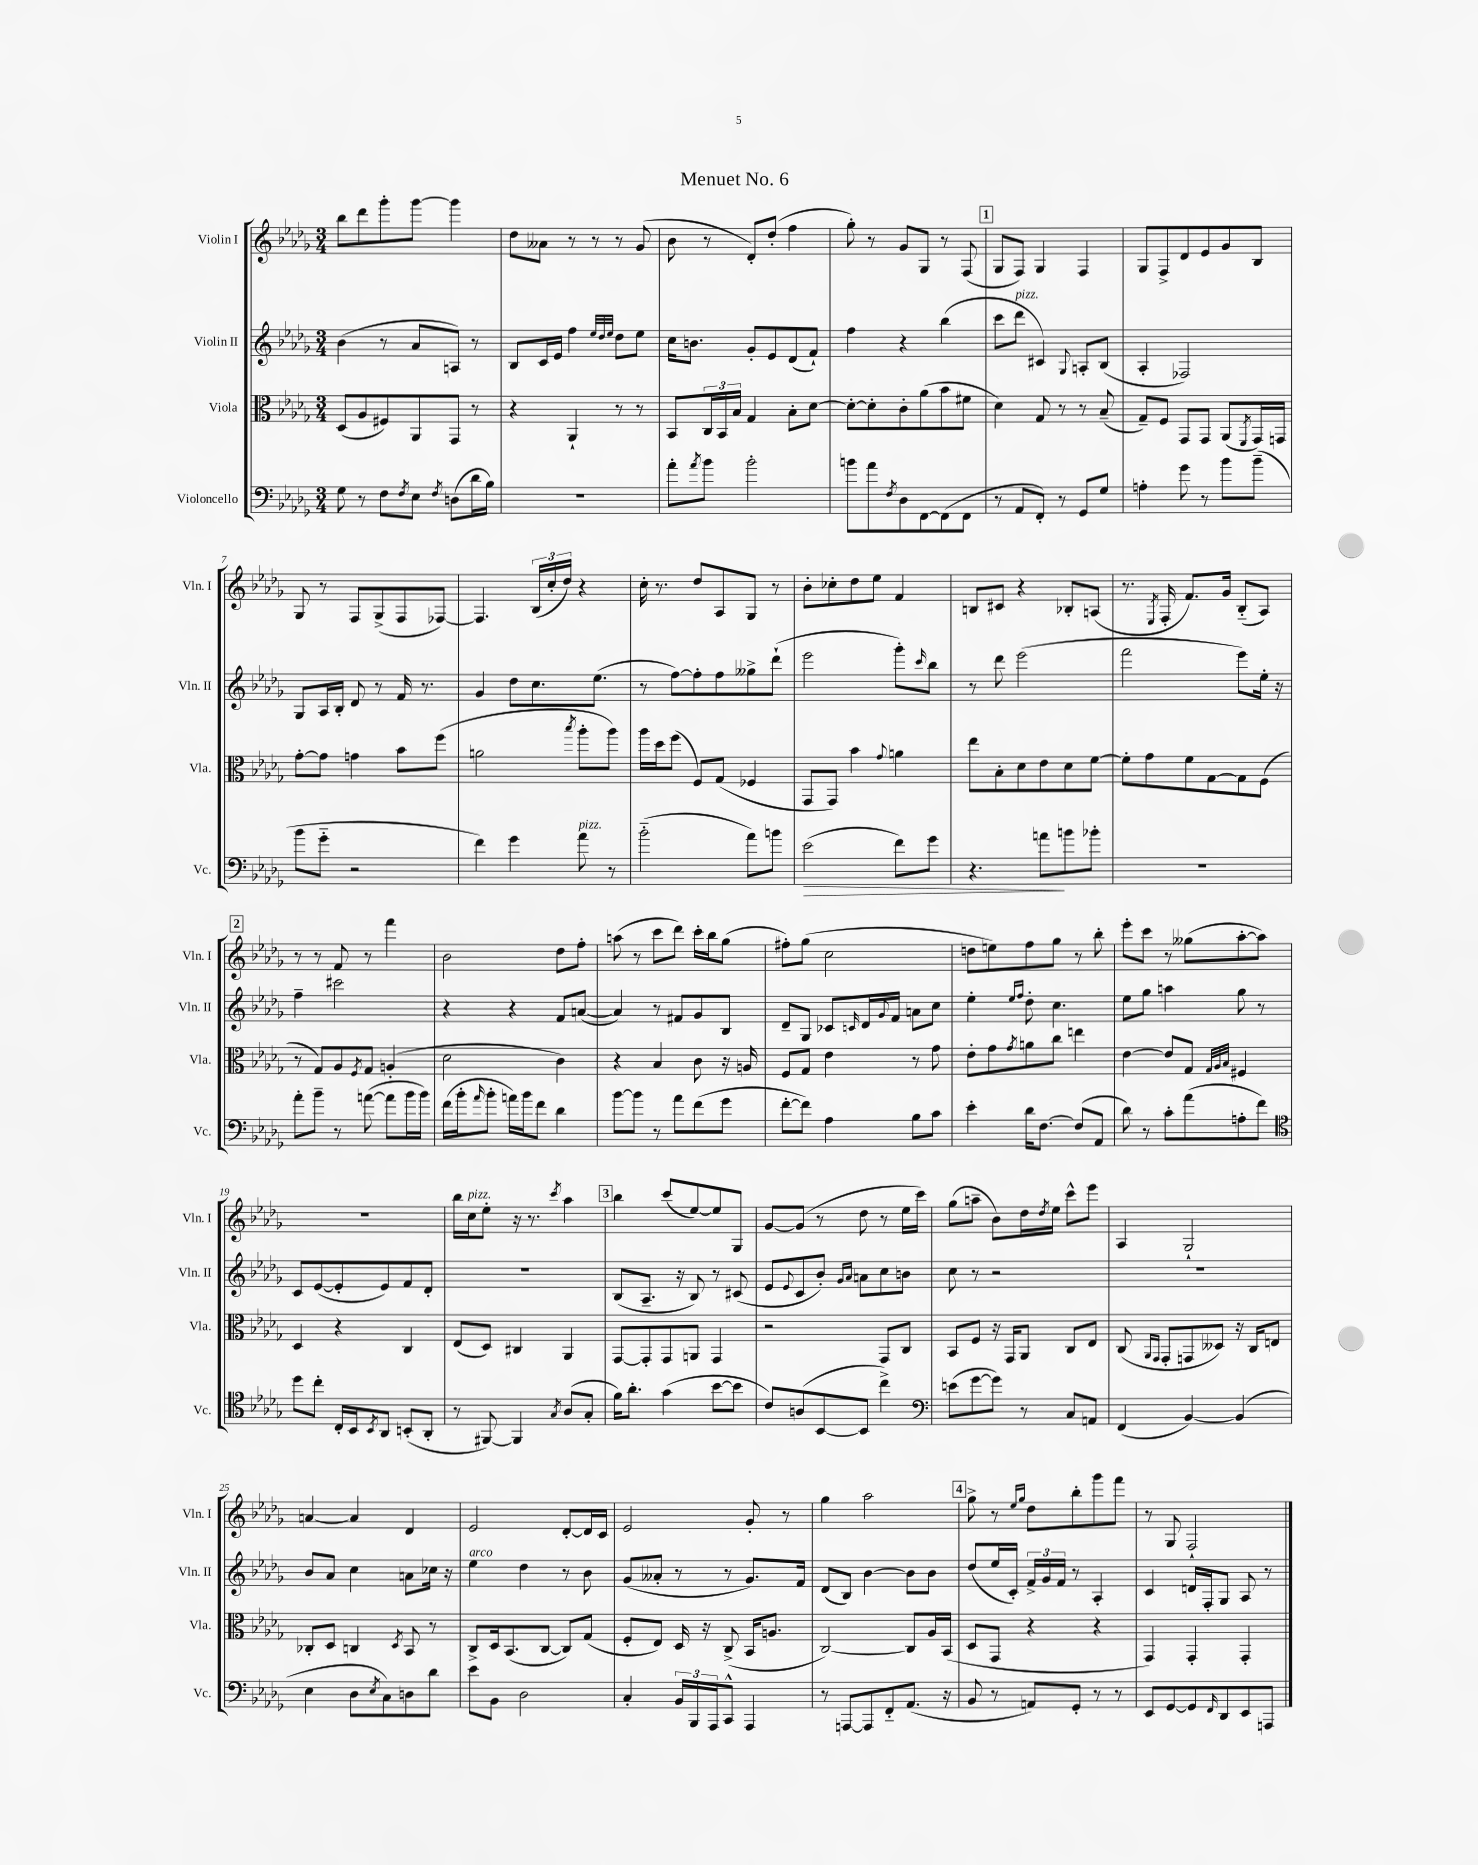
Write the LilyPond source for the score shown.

\header { title = "Menuet No. 6" }
<<
\new StaffGroup <<
\new Staff = "s0" \with { instrumentName = "Violin I" shortInstrumentName = "Vln. I" } {
    \clef treble \key des \major \numericTimeSignature \time 3/4
    bes''8 des'''8 ges'''8-. ges'''8~ ges'''4 |
    des''8 aeses'8 r8 r8 r8 ges'8( |
    bes'8 r8 des'8-.) des''8-.( f''4 |
    ges''8-.) r8 ges'8 ges8 r8 f8( |
    \mark \markup { \box "1" } ges8 f8) ges4 f4 |
    ges8 f8-> des'8 ees'8 ges'8 bes8 |
    ges8 r8 f8 ges8->( f8 fes8~) |
    fes4. \tuplet 3/2 { bes16( c''16-. des''16) } r4 |
    c''16-. r8. des''8 aes8 ges8 r8 |
    bes'8-. ces''8-. des''8 ees''8 f'4 |
    b8 cis'8 r4 bes8-. a8( |
    r8. \acciaccatura { ees8 } f16-. f'8.) ges'16 bes8-_( aes8) |
    \mark \markup { \box "2" } r8 r8 f'8 r8 f'''4 |
    bes'2 des''8 f''8-. |
    a''8( r8 c'''8 des'''8) c'''16-. bes''16 ges''8( |
    fis''8-.) ges''8( c''2 |
    d''8 e''8) f''8 ges''8 r8 bes''8-. |
    ees'''8-. c'''8 r8 geses''8( aes''8~-. aes''8) |
    R2. |
    bes''16 c''16^\markup { \italic "pizz." } ees''8-. r16 r8. \acciaccatura { c'''8 } aes''4 |
    \mark \markup { \box "3" } bes''4 c'''8( ees''8~) ees''8 ges8 |
    ges'8~ ges'8( r8 des''8 r8 ees''16 c'''16) |
    ges''8( a''8-- bes'8) des''16 \acciaccatura { des''8 } ees''16 c'''8-^ ees'''8 |
    aes4 ges2-! |
    a'4~ a'4 des'4 |
    ees'2 des'8~-. des'16 c'16 |
    ees'2 ges'8-. r8 |
    ges''4 aes''2 |
    \mark \markup { \box "4" } ges''8-> r8 \grace { ees''16 ges''16 } des''8 bes''8-. ges'''8 f'''8 |
    r8 ges8 f2-! \bar "|." |
}
\new Staff = "s1" \with { instrumentName = "Violin II" shortInstrumentName = "Vln. II" } {
    \clef treble \key des \major \numericTimeSignature \time 3/4
    bes'4( r8 aes'8 a8) r8 |
    bes8 c'16 ees'16 f''4 \grace { ees''32 des''32 ees''32 } des''8 ees''8 |
    c''16 b'8. ges'8-. ees'8 des'8( f'8-!) |
    f''4 r4 bes''4( |
    \mark \markup { \box "1" } c'''8 des'''8^\markup { \italic "pizz." } cis'4) \appoggiatura { ges8 } a8-. bes8( |
    aes4-. fes2) |
    ges8 aes16 bes16-. des'8 r8 f'16 r8. |
    ges'4 des''8 c''8. ees''8.( |
    r8 f''8~) f''8-. f''8 geses''8-> des'''8-!( |
    ees'''2 ges'''8-.) \grace { c'''16 } bes''8 |
    r8 des'''8 ees'''2( |
    f'''2 ees'''8) ees''16-. r16 |
    \mark \markup { \box "2" } f''4-- cis'''2 |
    r4 r4 f'8 a'8~( |
    a'4) r8 fis'8 ges'8 bes8 |
    des'8-- ges8 ces'8 \grace { c'16 } des'16 \appoggiatura { ges'8 } f'16 a'8 c''8 |
    ees''4-. \grace { ees''16 f''16 } des''8-. c''4. |
    ees''8 ges''8 a''4 ges''8 r8 |
    c'8 ees'8~( ees'8-. ees'8) f'8 des'8-. |
    R2. |
    \mark \markup { \box "3" } bes8( aes8.-- r16 bes8) r8 cis'8( |
    ees'8 \appoggiatura { ees'8 } c'8 bes'8-.) \grace { ges'16 aes'16 } a'8 c''8 b'8 |
    c''8 r8 r2 |
    R2. |
    bes'8 aes'8 c''4 a'8 ces''16 r16 |
    ees''4^\markup { \italic "arco" } des''4 r8 bes'8 |
    ges'8( aeses'8-. r8 r8 ges'8.) f'16 |
    des'8( bes8) bes'4~ bes'8 bes'8 |
    \mark \markup { \box "4" } des''8( ees''16 c'16-.) \tuplet 3/2 { f'16-> ges'16 f'16 } r8 aes4-. |
    c'4 d'16 f16-. ges8 aes8 r8 \bar "|." |
}
\new Staff = "s2" \with { instrumentName = "Viola" shortInstrumentName = "Vla." } {
    \clef alto \key des \major \numericTimeSignature \time 3/4
    des8( aes8 fis8) aes,8 ges,8 r8 |
    r4 aes,4-! r8 r8 |
    bes,8 \tuplet 3/2 { c16 bes,16 bes16 } ges4 bes8-. des'8~ |
    des'8~-. des'8-. c'8-. aes'8( bes'8 fis'8 |
    \mark \markup { \box "1" } des'4) ges8 r8 r8 bes8--( |
    ges8--) f8 ges,8 ges,8 aes,8( \acciaccatura { f,8 } ges,16) g,16 |
    ges'8~-. ges'8 g'4 bes'8 f''8( |
    a'2 \acciaccatura { bes''8 } aes''8-. aes''8) |
    aes''16 des''16 f''8( f8) ges8( fes4 |
    ges,8 ges,8) bes'4 \appoggiatura { ges'8 } a'4 |
    ees''8 bes8-. des'8 ees'8 des'8 f'8~ |
    f'8-. ges'8 f'8 ges8~ ges8 f8( |
    \mark \markup { \box "2" } r8 ges8) aes8 \acciaccatura { f8 } ges8 a4-.( |
    des'2 c'4) |
    r4 bes4 c'8 r16 a16 |
    f8 ges8 ees'4 r8 ges'8 |
    ees'8-. ges'8 \acciaccatura { ges'8 } a'8 c''8 e''4 |
    ees'4~ ees'8 ges8 \grace { ges32 aes32 bes32 } fis4 |
    des4 r4 c4 |
    ees8( des8) cis4 aes,4 |
    \mark \markup { \box "3" } ges,8~ ges,8-. ges,8 a,8 ges,4 |
    r2 ges,8 c8 |
    bes,8 f8 r16 ges,16 aes,8 c8 ees8 |
    c8( \grace { aes,16 ges,16 } ges,8-. g,8 deses8) r16 c16 e8 |
    ces8-. des8 c4 \acciaccatura { des8 } bes,8 r8 |
    c8-> des16 bes,8.( c8~ c8) ges8( |
    f8-. ees8) des16 r16 c8->( bes,16 a8. |
    c2~) c8 aes16 bes,16( |
    \mark \markup { \box "4" } des8 ges,8 r4 r4 |
    ges,4) ges,4-. ges,4-. \bar "|." |
}
\new Staff = "s3" \with { instrumentName = "Violoncello" shortInstrumentName = "Vc." } {
    \clef bass \key des \major \numericTimeSignature \time 3/4
    ges8 r8 f8 \acciaccatura { f8 } ees8 \acciaccatura { f8 } d8( des'16 bes16) |
    R2. |
    aes'8-. \acciaccatura { aes'8 } bes'8 bes'2-. |
    b'8 aes'8 \acciaccatura { f8 } des8 f,8~ f,8( f,8 |
    \mark \markup { \box "1" } r8 aes,8 f,8-.) r8 ges,8 ges8 |
    a4-. ges'8 r8 bes'8 bes'8--( |
    bes'8 ges'8-_ r2 |
    f'4) ges'4 aes'8^\markup { \italic "pizz." } r8 |
    bes'2-_( aes'8) b'8 |
    ees'2\>( f'8) ges'8 |
    r4. a'8\! b'8 bes'8-. |
    R2. |
    \mark \markup { \box "2" } aes'8-. bes'8-- r8 a'8~( a'8 bes'16 bes'16) |
    f'16( bes'16-. \grace { aes'16 } bes'8-. a'16) bes'16 f'8 des'4 |
    bes'8~ bes'8 r8 aes'8 f'8( ges'8 |
    f'8~-. f'8) aes4 bes8 c'8 |
    ees'4-. des'16 f8.~ f8( aes,8 |
    des'8) r8 c'8-. aes'8( a8-. f'8) |
    \clef tenor des''8 c''8-. c16-. bes,16 \acciaccatura { bes,8 } aes,8 b,8-.( aes,8-. |
    r8 fis,8~) fis,4 \acciaccatura { ges8 } aes8( ges8-. |
    \mark \markup { \box "3" } f'16) aes'8.-. ges'4( bes'8~ bes'8 |
    c'8) a8( bes,8~ bes,8 c''4->) |
    \clef bass e'8( ges'8~ ges'8) r8 c8 a,8 |
    f,4( bes,4~) bes,4( |
    ees4 des8 \acciaccatura { ees8 } c8) d8 des'8 |
    ees'8 bes,8 des2 |
    c4-. \tuplet 3/2 { bes,16 bes,,16 aes,,16 } c,8-^ aes,,4 |
    r8 a,,8~ a,,8 f,8-_ aes,8.( r16 |
    \mark \markup { \box "4" } bes,8 r8 a,8) ges,8-. r8 r8 |
    ees,8 ges,8~ ges,8 \grace { f,16 } des,8 ees,8 a,,8 \bar "|." |
}
>>
>>
